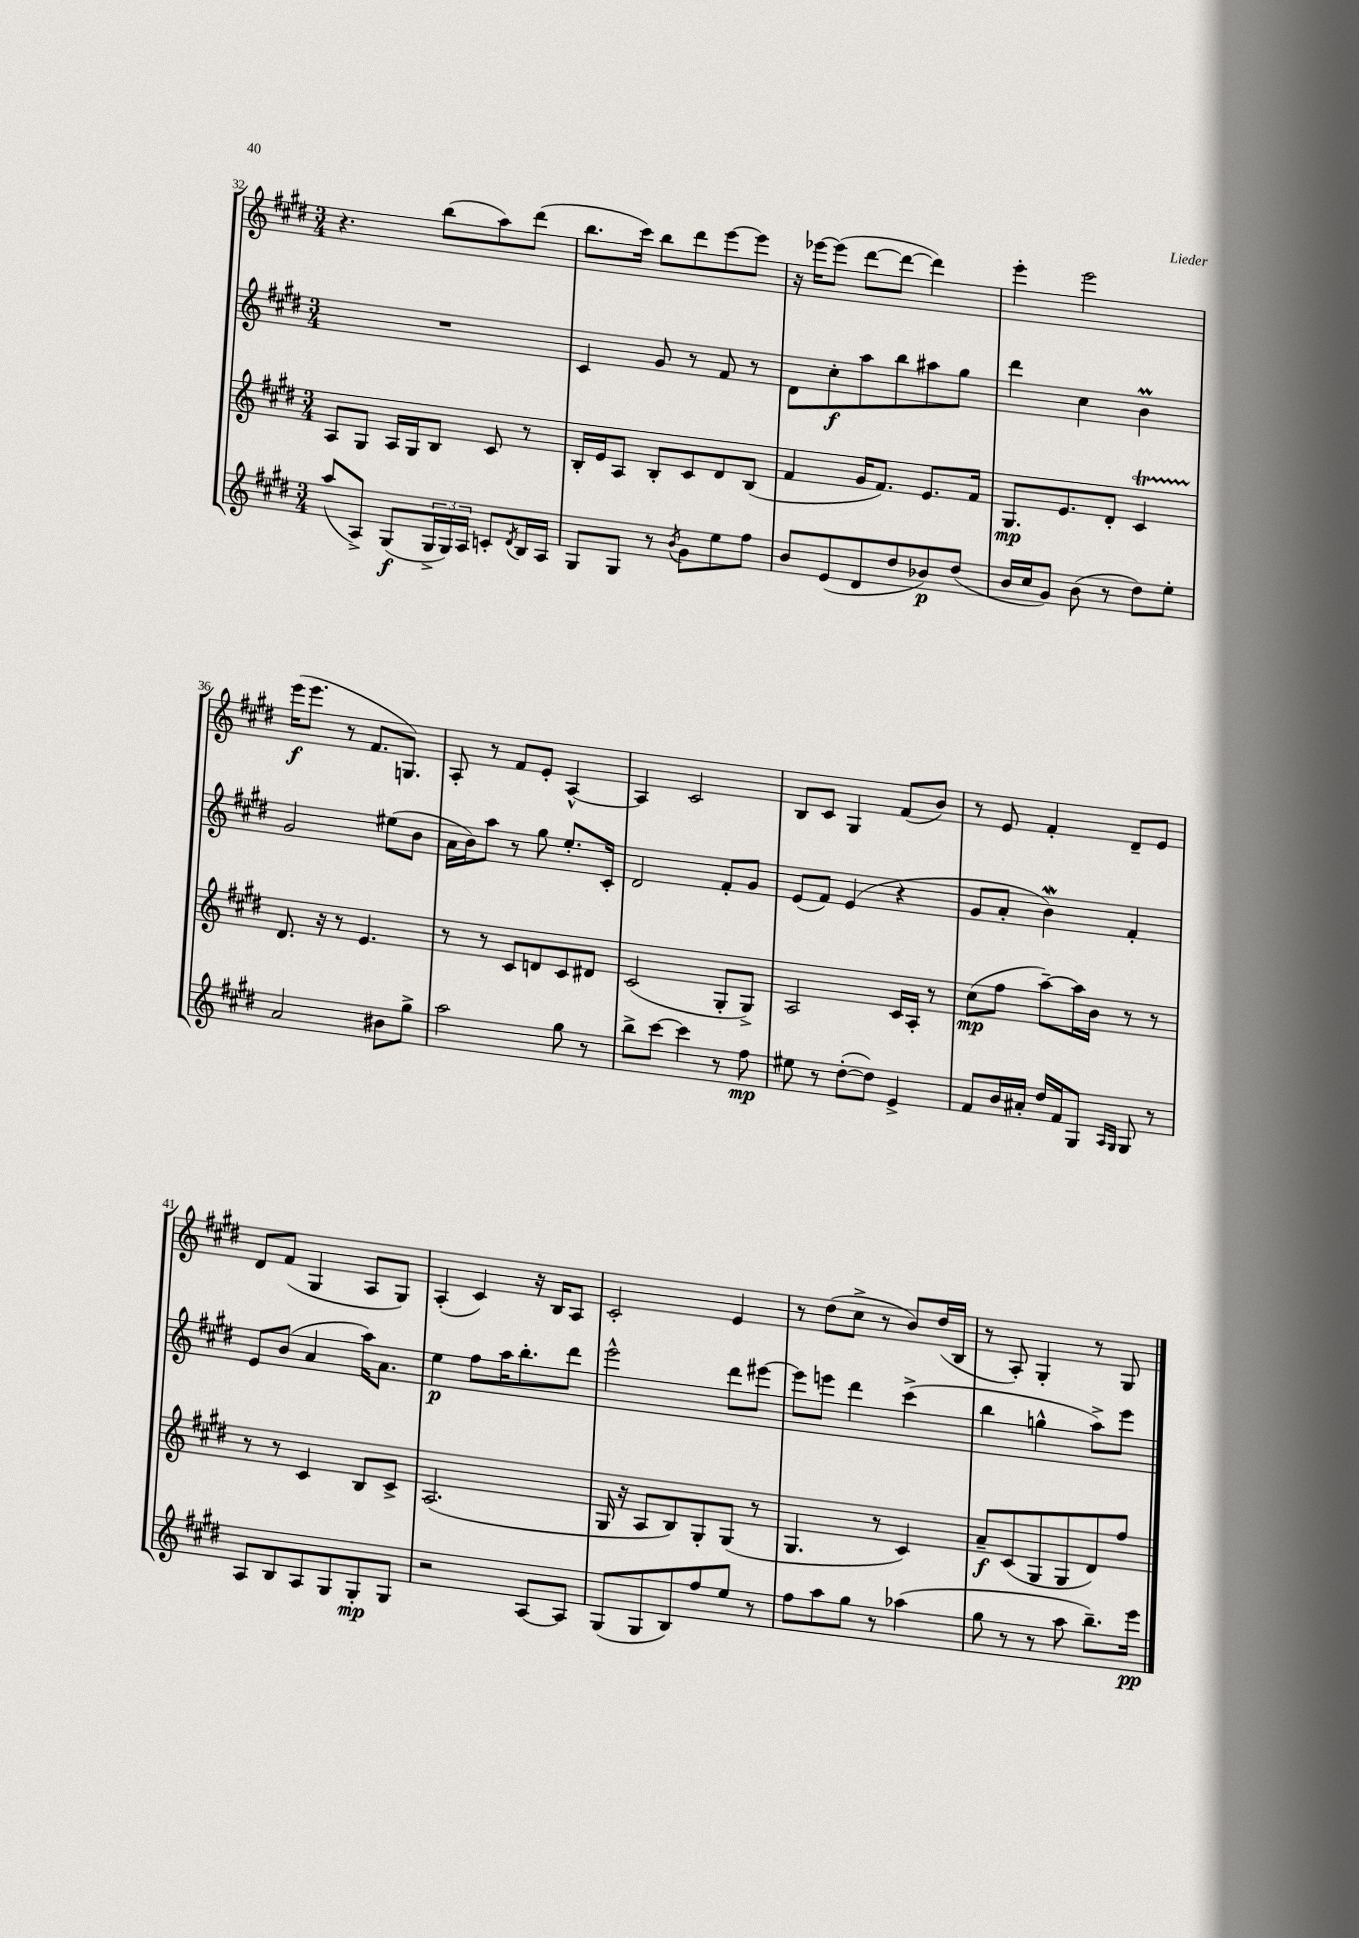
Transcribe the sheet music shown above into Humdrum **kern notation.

**kern	**kern	**kern	**kern
*staff4	*staff3	*staff2	*staff1
*clefG2	*clefG2	*clefG2	*clefG2
*k[f#c#g#d#]	*k[f#c#g#d#]	*k[f#c#g#d#]	*k[f#c#g#d#]
*M3/4	*M3/4	*M3/4	*M3/4
(8aa/L	8A/L	2.r	4.r
8A^/J)	8G#/J	.	.
(8G#/L	16A/LL	.	.
.	16G#/J	.	.
24G#^/L	8B/J	.	(8bb\L
24G#/)	.	.	.
24A/JJ	.	.	.
8c'/L	8c#/	.	8aa\)
8qd#/	.	.	.
16B/L	8r	.	(8ddd#\J
16A/JJ	.	.	.
=	=	=	=
8G#/L	16B'/LL	4c#/	8.bb\L
.	16e/J	.	.
8G#/J	8A/J	.	.
.	.	.	16ccc#\Jk)
8r	8B'/L	8g#/	8bb\L
8qb/	.	.	.
8g#\L	8c#/	8r	8ddd#\
8ee\	8d#/	8f#/	[8eee\
8ff#\J	(8B/J	8r	8eee\]J
=	=	=	=
8b/L	4f#/	8d#\L	16r
.	.	.	[16eee-\LK
(8e/	.	8cc#'\	(8eee-\]J
8d#/	16g#/LK	8aa\	[8ddd#\L
.	8.f#/J)	.	.
8dd#/	.	8bb\	8ddd#\_J
8b-/)	8.e/L	8aa#\	4ddd#\])
(8dd#/J	.	8gg#\J	.
.	16f#/Jk	.	.
=	=	=	=
16b/LL	8.G#/L	4ddd#\	4eee'\
16cc#/J	.	.	.
8g#/J)	.	.	.
.	8.e/	.	.
(8b\	.	4cc#\	2eee\
8r	8d#'/J	.	.
8dd#\L)	4c#/	4b\	.
8ee'\J	.	.	.
=	=	=	=
2a/	8.d#/	2g#/	(16eee\LK
.	.	.	8.eee\J
.	16r	.	.
.	8r	.	8r
.	4.e/	.	8.f#/L
8b#\L	.	(8ee#\L	.
.	.	.	8.G/J)
8gg#^\J	.	8b\J	.
=	=	=	=
2aa\	8r	16a\LL	8A'/
.	.	16b\J)	.
.	8r	8aa\J	8r
.	8c#/L	8r	8f#/L
.	8d/	8gg#\	8e'/J
8gg#\	8c#/	8.ee'/L	[4A^^/
8r	8d#/J	.	.
.	.	16c#'/Jk	.
=	=	=	=
8bb^\L	(2c#/	2d#/	4A/]
[8ccc#\J	.	.	.
4ccc#\]	.	.	2c#/
8r	8G#'/L	8f#'/L	.
8ff#\	8G#^/J)	8g#/J	.
=	=	=	=
8ee#\	2A/	(8e/L	8B/L
8r	.	8f#/J)	8c#/J
([8dd#'\L	.	(4e/	4G#/
8dd#\]J)	.	.	.
4e^/	16c#/LL	4r	(8f#/L
.	16A'/JJ	.	.
.	8r	.	8b/J)
=	=	=	=
8f#/L	(8cc#\L	8g#/L	8r
16b/L	8ff#\J	8a'/J	8e/
16a#'/JJ	.	.	.
16dd#/LL	[8aa~\L)	4b\)	4f#'/
16f#/J	.	.	.
8G#/J	16aa\]L	.	.
.	16b\JJ	.	.
16qqA/LL	.	.	.
16qqG#/JJ	.	.	.
8G#/	8r	4f#'/	8d#~/L
8r	8r	.	8e/J
=	=	=	=
8A/L	8r	8e/L	8d#/L
8B/	8r	(8b/J	(8f#/J
8A/	4c#/	4a/	4G#/
8G#/	.	.	.
8G#'/	8B/L	16aa\LK)	8A/L
.	.	8.a\J	.
8G#/J	8c#^/J	.	8G#/J)
=	=	=	=
2r	(2.A/	4ee\	(4A'/
.	.	8ff#\L	4c#/)
.	.	16aa\K	.
.	.	8.bb'\	.
[8A/L	.	.	16r
.	.	.	16B/LK
8A/]J	.	8ddd#\J	8A/J
=	=	=	=
(8G#/L	16G#/	2eee^^\	2c#'/
.	16r	.	.
8G#/	8A/L	.	.
8B/)	8B/)	.	.
8ff#/	8G#'/	.	.
8ee/J	(8G#/J	8ddd#\L	4e/
8r	8r	[8eee#\J	.
=	=	=	=
8ff#\L	4.G#/	8eee#\]L	8r
8aa\	.	8eee\J	(8dd#\L
8gg#\J	.	4ddd#\	8cc#^\J
8r	8r	.	8r
(4aa-\	4c#/)	(4ccc#^\	8b/L)
.	.	.	(16dd#/L
.	.	.	16B/JJ
=	=	=	=
8gg#\	8a~/L	4bb\	8r
8r	(8c#/	.	8A'/)
8r	8G#/	4gg^^\	4G#'/
8aa\	8G#/	.	.
8.bb~\L)	8d#/)	8aa^\L)	8r
.	8ff#/J	8eee\J	8G#/
16eee\Jk	.	.	.
==	==	==	==
*-	*-	*-	*-
